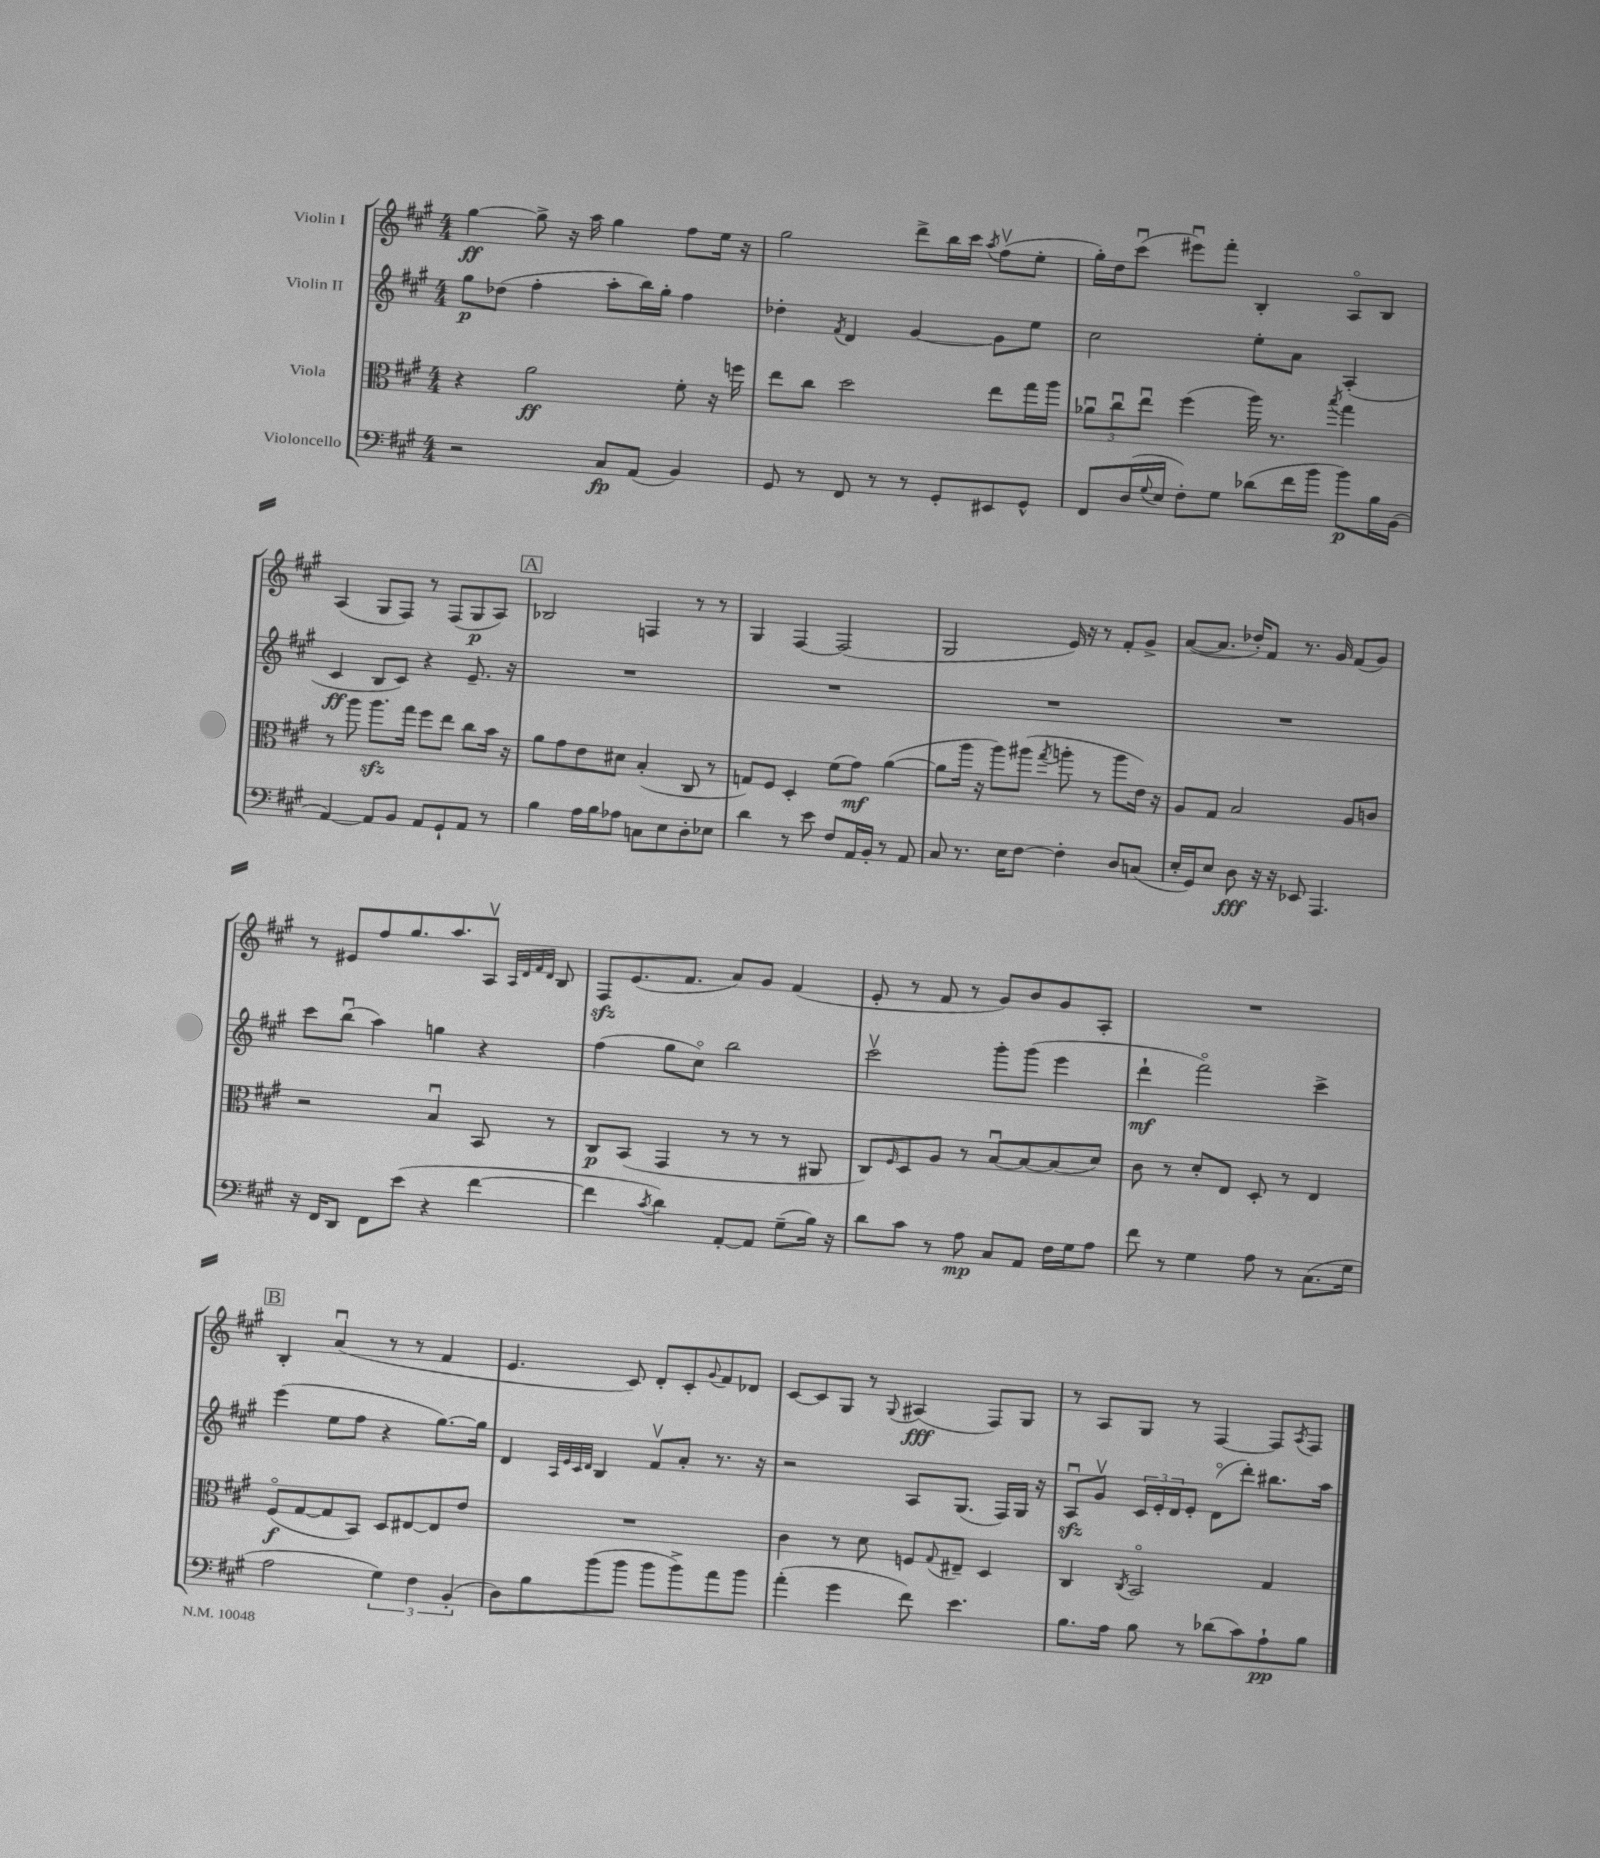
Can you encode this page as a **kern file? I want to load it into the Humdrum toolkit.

**kern	**dynam	**kern	**dynam	**kern	**dynam	**kern	**dynam
*part4	*part4	*part3	*part3	*part2	*part2	*part1	*part1
*staff4	*staff4	*staff3	*staff3	*staff2	*staff2	*staff1	*staff1
*I"Violoncello	*	*I"Viola	*	*I"Violin II	*	*I"Violin I	*
*clefF4	*	*clefC3	*	*clefG2	*	*clefG2	*
*k[f#c#g#]	*	*k[f#c#g#]	*	*k[f#c#g#]	*	*k[f#c#g#]	*
*M4/4	*	*M4/4	*	*M4/4	*	*M4/4	*
=1	=1	=1	=1	=1	=1	=1	=1
2r	.	4r	.	8gg#\L	p	[4gg#\	ff
.	.	.	.	(8dd-X\J	.	.	.
.	.	2a\	ff	4ff#'\	.	8gg#^\]	.
.	.	.	.	.	.	16r	.
.	.	.	.	.	.	16aa\	.
8C#/L	fp	.	.	8aa'\L	.	4gg#\	.
(8AA/J	.	.	.	16bb\L)	.	.	.
.	.	.	.	16gg#'\JJ	.	.	.
4BB/)	.	8f#'\	.	4ff#\	.	8ff#\L	.
.	.	16r	.	.	.	16ee\Jk	.
.	.	16ffn\	.	.	.	16r	.
=2	=2	=2	=2	=2	=2	=2	=2
8GG#/	.	8ee\L	.	4dd-X'\	.	2gg#\	.
8r	.	8cc#\J	.	.	.	.	.
.	.	.	.	8qf#/	.	.	.
8FF#/	.	2dd\	.	4d/	.	.	.
8r	.	.	.	.	.	.	.
8r	.	.	.	[4g#/	.	8ddd^\L	.
8GG#'/L	.	.	.	.	.	16bb\L	.
.	.	.	.	.	.	16ccc#\JJ	.
.	.	.	.	.	.	8qaa/	.
8EE#X/	.	8ee\L	.	8g#\L]	.	(8ff#v\L	.
8GG#^^/J	.	16gg#\L	.	8ee\J	.	8ee'\J	.
.	.	16aa\JJ	.	.	.	.	.
=3	=3	=3	=3	=3	=3	=3	=3
8FF#/L	.	12a-Xu\L	.	2cc#\	.	16gg#'\LL)	.
.	.	.	.	.	.	16dd\J	.
.	.	12cc#u\	.	.	.	.	.
(16D/L	.	.	.	.	.	(8ccc#u\J	.
.	.	12eeu\J	.	.	.	.	.
8qqG#/	.	.	.	.	.	.	.
16E/JJ	.	.	.	.	.	.	.
8F#'\L)	.	(4ff#\	.	.	.	8eee#Xu\L)	.
8G#\J	.	.	.	.	.	8fff#'\J	.
(8d-X\L	.	16aa\)	.	8ee'\L	.	4B'/	.
.	.	8.r	.	.	.	.	.
16f#\L	.	.	.	8a\J	.	.	.
16b\JJ	.	.	.	.	.	.	.
.	.	8qbb/	.	.	.	.	.
8b\L)	p	4gg#\	.	(4A'/	.	8A/L	.
16B\L	.	.	.	.	.	8B/J	.
(16BB\JJ	.	.	.	.	.	.	.
!!LO:LB:g=z
=4	=4	=4	=4	=4	=4	=4	=4
[4AA/)	.	8r	.	4c#/	ff	(4A/	.
.	.	8aa\	.	.	.	.	.
8AA/L]	.	8.aazz\L	.	8B/L	.	8G#/L	.
8BB/J	.	.	.	8c#/J)	.	8F#/J)	.
.	.	16gg#\Jk	.	.	.	.	.
8AA/L	.	8ff#\L	.	4r	.	8r	.
8GG#`/	.	8ee\J	.	.	.	(8F#/L	.
8AA/J	.	8cc#\L	.	8.e~/	.	8G#/	p
8r	.	16b\Jk	.	.	.	8A/J)	.
.	.	16r	.	16r	.	.	.
!!LO:REH:place=s1:t=A
=5	=5	=5	=5	=5	=5	=5	=5
4B\	.	8a\L	.	1r	.	2B-X/	.
.	.	8g#\	.	.	.	.	.
16A\LL	.	8e\	.	.	.	.	.
16B\J	.	.	.	.	.	.	.
8A-X\J	.	8d#X\J	.	.	.	.	.
8Cn\L	.	(4B'/	.	.	.	4Fn/	.
8E\	.	.	.	.	.	.	.
8D'\	.	8C#/	.	.	.	8r	.
8E-X\J	.	8r	.	.	.	8r	.
=6	=6	=6	=6	=6	=6	=6	=6
4d\	.	8Gn/L)	.	1r	.	4G#/	.
.	.	8F#/J	.	.	.	.	.
8r	.	4D'/	.	.	.	[4F#/	.
8e\	.	.	.	.	.	.	.
8F#/L	.	(8f#\L	.	.	.	(2F#/]	.
16AA/L	.	8g#\J)	mf	.	.	.	.
16BB'/JJ	.	.	.	.	.	.	.
8r	.	([4a\	.	.	.	.	.
8AA/	.	.	.	.	.	.	.
=7	=7	=7	=7	=7	=7	=7	=7
8C#/	.	8a\L]	.	1r	.	2G#/	.
8.r	.	16aa\Jk	.	.	.	.	.
.	.	16r	.	.	.	.	.
.	.	8aa\L)	.	.	.	.	.
16E\KL	.	.	.	.	.	.	.
[8F#\J	.	(8aa#X\J	.	.	.	.	.
.	.	8qgg#/	.	.	.	.	.
4F#'\]	.	8aan'\	.	.	.	16e/)	.
.	.	.	.	.	.	16r	.
.	.	8r	.	.	.	8r	.
8D/L	.	8aa\L	.	.	.	8f#'/L	.
(8Cn/J	.	16e\Jk)	.	.	.	8g#^/J	.
.	.	16r	.	.	.	.	.
=8	=8	=8	=8	=8	=8	=8	=8
16E'/LL	.	8A/L	.	1r	.	([8a/L	.
16GG#/J)	.	.	.	.	.	.	.
8E/J	.	8G#/J	.	.	.	8.a/J]	.
8D\	fff	2B/	.	.	.	.	.
.	.	.	.	.	.	16dd-X'/KL)	.
16r	.	.	.	.	.	8f#/J	.
16r	.	.	.	.	.	.	.
8EE-X/	.	.	.	.	.	8.r	.
4.AAA/	.	.	.	.	.	.	.
.	.	.	.	.	.	16g#/	.
.	.	8A/L	.	.	.	(8f#/L	.
.	.	8cn/J	.	.	.	8g#/J)	.
!!LO:LB:g=z
=9	=9	=9	=9	=9	=9	=9	=9
16r	.	2r	.	8ccc#\L	.	8r	.
16FF#/KL	.	.	.	.	.	.	.
8DD/J	.	.	.	(8bbu\J	.	8e#X/L	.
8FF#\L	.	.	.	4aa\)	.	8ff#/	.
(8e\J	.	.	.	.	.	8.gg#/	.
4r	.	4Bu/	.	4ggn\	.	.	.
.	.	.	.	.	.	8.aa/	.
[4f#\	.	8BB/	.	4r	.	8Av/J	.
.	.	.	.	.	.	32qqA/LLL	.
.	.	.	.	.	.	32qqd/	.
.	.	.	.	.	.	32qqf#/	.
.	.	.	.	.	.	32qqd/JJJ	.
.	.	8r	.	.	.	8B/	.
=10	=10	=10	=10	=10	=10	=10	=10
4f#\]	.	8C#/L	p	(4ff#\	.	8F#zz/L	.
.	.	(8BB/J	.	.	.	(8.e/	.
8qc#/	.	.	.	.	.	.	.
4d\)	.	4GG#/	.	8gg#\L	.	.	.
.	.	.	.	.	.	8.f#/J	.
.	.	.	.	8cc#\J)	.	.	.
[8AA'/L	.	8r	.	2bb\	.	8a/L)	.
8AA/J]	.	8r	.	.	.	8g#/J	.
(8G#~\L	.	8r	.	.	.	(4f#/	.
16B\Jk)	.	8AA#X/	.	.	.	.	.
16r	.	.	.	.	.	.	.
=11	=11	=11	=11	=11	=11	=11	=11
8d\L	.	8C#/L)	.	2ccc#v\	.	8e'/	.
.	.	16qqF#/	.	.	.	.	.
8c#\J	.	8D/	.	.	.	8r	.
8r	.	8A/J	.	.	.	8f#/	.
8A\	mp	8r	.	.	.	8r	.
8C#/L	.	[8Bu/L	.	8ggg#'\L	.	8g#/L)	.
8AA/J	.	8B/_	.	(8ggg#\J	.	8b/	.
16F#\LL	.	(8B/]	.	4eee\	.	8g#/	.
16G#\J	.	.	.	.	.	.	.
8A\J	.	8d/J)	.	.	.	8A'/J	.
=12	=12	=12	=12	=12	=12	=12	=12
8f#\	.	8c#\	.	4ddd`\	mf	1r	.
8r	.	8r	.	.	.	.	.
4G#\	.	8d'/L	.	2fff#\)	.	.	.
.	.	8E/J	.	.	.	.	.
8A\	.	8D'/	.	.	.	.	.
8r	.	8r	.	.	.	.	.
(8.C#\L	.	4E/	.	4ccc#^\	.	.	.
16G#\Jk	.	.	.	.	.	.	.
!!LO:LB:g=z
!!LO:REH:place=s1:t=B
=13	=13	=13	=13	=13	=13	=13	=13
2A\	.	(8F#/L	f	(4eee\	.	4B'/	.
.	.	[8G#/	.	.	.	.	.
.	.	8G#/]	.	8ee\L	.	(4au/	.
.	.	8BB/J)	.	8ff#\J	.	.	.
6G#\)	.	8D/L	.	4r	.	8r	.
.	.	[8E#X/	.	.	.	8r	.
6F#\	.	.	.	.	.	.	.
.	.	8E#/]	.	[8.gg#\L)	.	4f#/	.
(6BB'/	.	.	.	.	.	.	.
.	.	8e/J	.	.	.	.	.
.	.	.	.	16gg#\Jk]	.	.	.
=14	=14	=14	=14	=14	=14	=14	=14
8D\L)	.	1r	.	4d/	.	4.e/	.
8B\	.	.	.	.	.	.	.
.	.	.	.	32qqA/LLL	.	.	.
.	.	.	.	32qqe/	.	.	.
.	.	.	.	32qqc#/	.	.	.
.	.	.	.	32qqd/JJJ	.	.	.
(8b\	.	.	.	4B/	.	.	.
8b\J	.	.	.	.	.	8c#/)	.
8b\L	.	.	.	8f#v/L	.	8d'/L	.
8b^\)	.	.	.	8a'/J	.	8c#'/	.
.	.	.	.	.	.	8qqg#/	.
8a\	.	.	.	8.r	.	8f#/	.
8b\J	.	.	.	.	.	8d-X/J	.
.	.	.	.	16r	.	.	.
=15	=15	=15	=15	=15	=15	=15	=15
(4a'\	.	4c#\	.	2r	.	[8c#/L	.
.	.	.	.	.	.	8c#/]	.
4g#\	.	8r	.	.	.	8G#/J	.
.	.	8d\	.	.	.	8r	.
.	.	.	.	.	.	8qqG#/	.
8f#\)	.	8Fn/L	.	8A/L	.	(4A#X/	fff
.	.	8qqG#/	.	.	.	.	.
4.e\	.	8E#X~/J	.	(8.G#/J	.	.	.
.	.	4D/	.	.	.	8F#/L)	.
.	.	.	.	16F#/LL)	.	.	.
.	.	.	.	16G#/JJ	.	8G#/J	.
.	.	.	.	16r	.	.	.
=16	=16	=16	=16	=16	=16	=16	=16
8.B\L	.	4C#/	.	8Azzu/L	.	8r	.
.	.	.	.	8g#v/J	.	8A/L	.
16A\Jk	.	.	.	.	.	.	.
.	.	8qC#/	.	.	.	.	.
8B\	.	2BB/	.	24c#/LL	.	8G#/J	.
.	.	.	.	24e'/	.	.	.
.	.	.	.	24d/J	.	.	.
8r	.	.	.	8e'/J	.	8r	.
(8d-X\L	.	.	.	(8d\L	.	[4F#/	.
8c#\)	.	.	.	8ddd'\J)	.	.	.
8A`\	pp	4G#/	.	8.bb#X\L	.	8F#/L]	.
.	.	.	.	.	.	8qA/	.
8B\J	.	.	.	.	.	8F#/J	.
.	.	.	.	16aa\Jk	.	.	.
==	==	==	==	==	==	==	==
*-	*-	*-	*-	*-	*-	*-	*-
